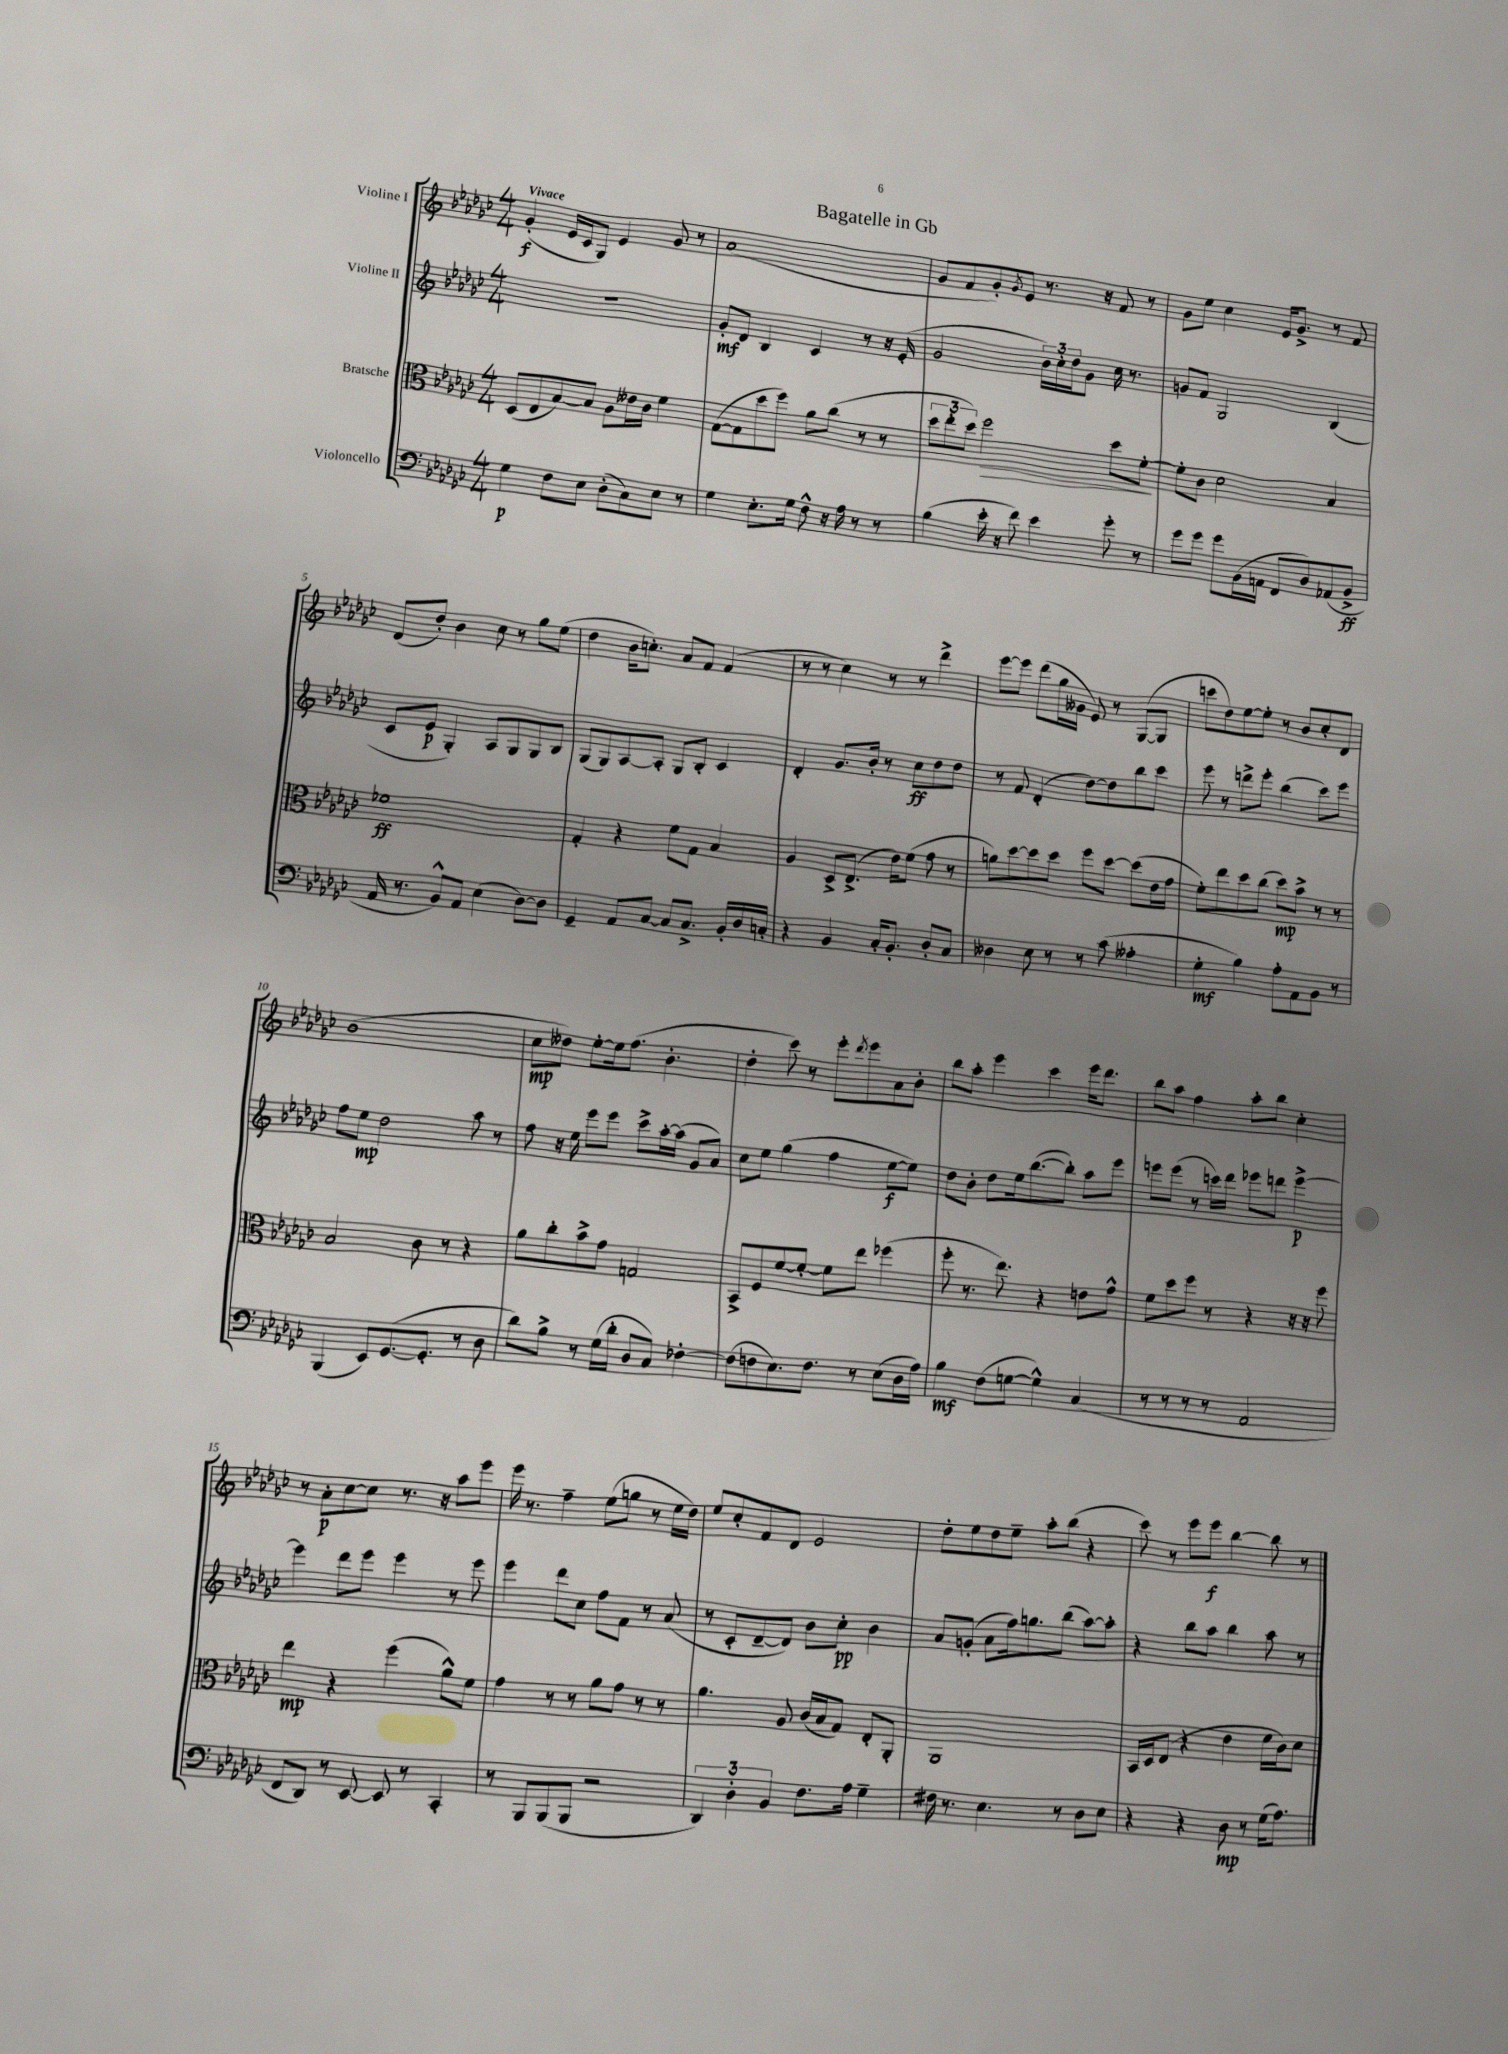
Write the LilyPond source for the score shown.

\header { title = "Bagatelle in Gb" }
<<
\new StaffGroup <<
\new Staff = "s0" \with { instrumentName = "Violine I" } {
    \clef treble \key ges \major \numericTimeSignature \time 4/4 \tempo "Vivace"
    ges'4-.\f( ees'16 ces'16 ges8) ees'4 ges'8 r8 |
    aes'1( |
    ges'8 f'8 ges'8-.) \acciaccatura { ges'8 } ees'8 r8. r16 f'8 r8 |
    ges'8 ees''8 ces''4 ees'16 ges'8.-> r8 f'8 |
    des'8( des''8-.) bes'4 ces''8 r8 ges''8 ees''8( |
    des''4 bes'16 c''8.-.) aes'8 f'8 f'4( |
    r8 r8 ces''4) r8 r8 des'''4-> |
    ees'''8~ ees'''8 des'''8( ges''16 geses'16 ees'8) r8 ges8~( ges8 |
    c'''8 des''8) ees''8~ ees''8-. r8 bes'8 ces''8-. des'8 |
    bes'1( |
    ces''8\mp deses''8) ees''8~-. ees''16 f''8.( bes'4.-. |
    des''4-. ces'''8) r8 ees'''8-. \acciaccatura { des'''8 } ees'''8 aes'8 bes'8-. |
    bes''8 aes''8-. ees'''4 ces'''4 ees'''16 des'''8. |
    bes''8 aes''8 f''4 aes''8-. bes''8 ces''4-. |
    r8 aes'8-.\p ces''8~ ces''8 r8. r16 aes''8 ees'''8 |
    ees'''16 r8. f''4-- ees''8( g''8 r8 ees''16 des''16) |
    ees''8 ces''8-. f'8 des'8 ees'2 |
    des''8-. ees''8 des''8 ees''8-- aes''8-. bes''8( r4 |
    ces'''8) r8 ees'''8 ees'''8\f bes''4~ bes''8 r8 \bar "|." |
}
\new Staff = "s1" \with { instrumentName = "Violine II" } {
    \clef treble \key ges \major \numericTimeSignature \time 4/4
    R1 |
    ges'8-.\mf des'8 bes4 ces'4 r8 r16 ees'16-.( |
    ges'2 \tuplet 3/2 { bes'16) ces''16-. des''16 } ges'8 ces''16 r8. |
    g'8 f'8 ges2 bes4( |
    ces'8 ees'8\p ges4-.) aes8 ges8 ges8 bes8 |
    ges8( ges8) aes8~ aes8-. ges8 bes8-. ces'4 |
    des'4-. ges'8. bes'16-. r8 ces''8\ff des''8 des''8 |
    r8 f'8 des'4-.( des''8~) des''8 bes''8 ces'''8 |
    ees'''8 r8 d'''8-> ees'''8-. bes''4( ces'''8) ees'''8 |
    f''8 ees''8\mp des''2 aes''8 r8 |
    f''8 r16 ees''16 ees'''8 ees'''8 ces'''8-> aes''16~-. aes''16( ges'8 aes'8) |
    ces''8 ees''8 ges''4( f''4 ees''8~\f ees''8) |
    des''8 bes'8-. des''8 ees''16 bes''8.~( bes''8-.) aes''8 ees'''8 |
    e'''8 e'''8( r8 c'''16) des'''16 ees'''8 d'''8 ees'''4~->\p |
    ees'''4 des'''8 ees'''8 ees'''4 r8 ees'''8 |
    ees'''4 des'''8 ces''8 f''8 f'8 r8 aes'8( |
    r8 ces'8-. des'8~-- des'8) bes'8 ces''8-.\pp bes'4 |
    aes'8 g'8-.( aes'8 f''16) g''8. bes''8( aes''8~) aes''8-. |
    r4 bes''8 aes''8 bes''4 aes''8 r8 \bar "|." |
}
\new Staff = "s2" \with { instrumentName = "Bratsche" } {
    \clef alto \key ges \major \numericTimeSignature \time 4/4
    des8( ees8 bes8~) bes8 aes8 eeses'16 ces'16 f'4 |
    ges8~( ges8 des''8 f''8) aes'8 ces''8( r8 r8 |
    \tuplet 3/2 { des''8 ees''8-. des''8) } f''2\> des''8 f'8~-.\! |
    f'8-. ces'8 des'2 bes4 |
    fes'1\ff |
    ges4-. r4 f'8 ges8 bes4 |
    aes4 des8-> ees8.->( ees'16) f'8( ges'8 r8 |
    a'8) des''8~ des''8 des''8 f''8 des''8~ des''8( ees'16 ges'16 |
    f'8-.) ees''8 des''8 ces''8( des''8\mp) bes'8-> r8 r8 |
    bes2 ces'8 r8 r4 |
    aes'8 ces''8-. bes'8-> ges'8 g2 |
    bes,8-> f8 f'8~ f'8~-. f'8 ees''8 fes''4( |
    f''8-. r8. ees''8.) r4 e'8 ges'8-^ |
    f'8 des''8 f''8 r8 r4 r16 r16 f''8 |
    ees''4\mp r4 f''4( aes'8-^) f'8 |
    ges'4 r8 r8 aes'8 ges'8 r8 r8 |
    aes'4. aes8 ces'16( bes16 ges8) ees8-. aes,8-. |
    aes,1 |
    bes,16 des16 ees8( r4 ees'4 f'16 ces'16) des'8 \bar "|." |
}
\new Staff = "s3" \with { instrumentName = "Violoncello" } {
    \clef bass \key ges \major \numericTimeSignature \time 4/4
    ges4\p f8 ees8 des8-.( ces8) ees8 r8 |
    ges4 ees8.-. ges16 f8-^ r16 aes16 r8 r8 |
    bes4( ees'16-. r16 f'8) ees'4 ges'8-. r8 |
    ges'8 ges'8 ges'8 bes,16( a,16 f,8 des8) aes,8( bes,8->\ff |
    aes,16 r8. bes,8-^) aes,8 ees4( des8~) des8 |
    ges,4-- aes,8 ces8~ ces8 ces8.-> bes,16-. des16 c16-. |
    r4 bes,4 ces16-. bes,8.-. des8-. ces8 |
    deses4 ees8 r8 r8 ces'8( aeses4-. |
    ges4-.\mf bes4) aes8-. aes,8 bes,8 r8 |
    bes,,4( ees,8) ges,8.~( ges,8.-. r8 des8 |
    des'8) bes8-> r8 ges16( des'16-. des8 ces8) fes4~-. |
    fes8( f8 ees8.) f8. r8 ees8( des16 aes16) |
    bes4\mf f8( g8~ g4-^) ces4( |
    r8 r8 r8 r8 aes,2 |
    f,8 des,8) r8 ees,8~ ees,8 r8 ces,4-. |
    r8 bes,,8 bes,,8( bes,,8 r2 |
    \tuplet 3/2 { des,4) des4-. bes,4 } f8. aes16 ges4-- |
    fis16 r8. ees4. r8 des8 ees8 |
    r4 r4 des8\mp r8 ges16( aes8.) \bar "|." |
}
>>
>>
